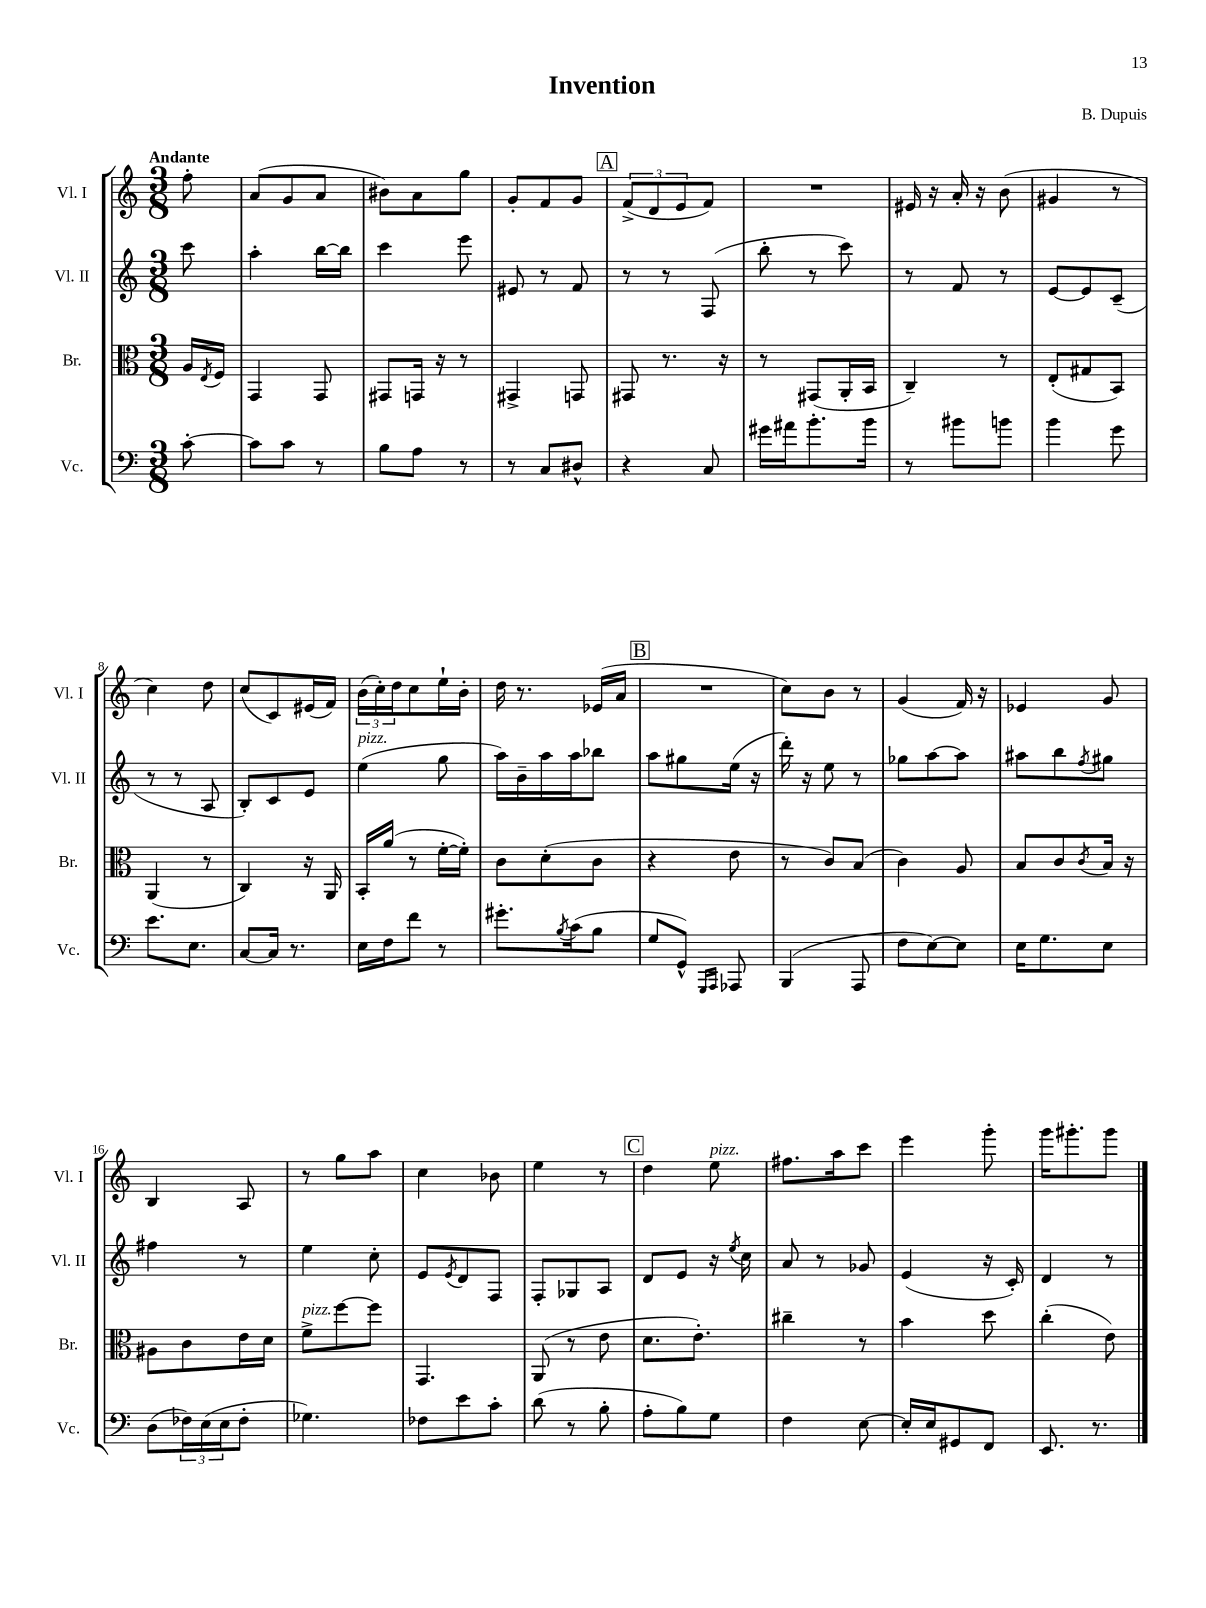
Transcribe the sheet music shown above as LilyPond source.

\header { title = "Invention" composer = "B. Dupuis" }
<<
\new StaffGroup <<
\new Staff = "s0" \with { instrumentName = "Vl. I" shortInstrumentName = "Vl. I" } {
    \clef treble \key c \major \numericTimeSignature \time 3/8 \partial 8 \tempo "Andante"
    f''8-. |
    a'8( g'8 a'8 |
    bis'8) a'8 g''8 |
    g'8-. f'8 g'8 |
    \mark \markup { \box "A" } \tuplet 3/2 { f'8->( d'8 e'8 } f'8) |
    R4. |
    eis'16 r16 a'16-. r16 b'8( |
    gis'4 r8 |
    c''4) d''8 |
    c''8( c'8) eis'16( f'16) |
    \tuplet 3/2 { b'16( c''16-.) d''16 } c''8 e''16-! b'16-. |
    d''16 r8. ees'16( a'16 |
    \mark \markup { \box "B" } R4. |
    c''8) b'8 r8 |
    g'4( f'16) r16 |
    ees'4 g'8 |
    b4 a8 |
    r8 g''8 a''8 |
    c''4 bes'8 |
    e''4 r8 |
    \mark \markup { \box "C" } d''4 e''8^\markup { \italic "pizz." } |
    fis''8. a''16 c'''8 |
    e'''4 g'''8-. |
    g'''16 gis'''8.-. gis'''8 \bar "|." |
}
\new Staff = "s1" \with { instrumentName = "Vl. II" shortInstrumentName = "Vl. II" } {
    \clef treble \key c \major \numericTimeSignature \time 3/8 \partial 8
    c'''8 |
    a''4-. b''16~ b''16 |
    c'''4 e'''8 |
    eis'8 r8 f'8 |
    \mark \markup { \box "A" } r8 r8 f8( |
    b''8-. r8 c'''8) |
    r8 f'8 r8 |
    e'8~ e'8 c'8--( |
    r8 r8 a8 |
    b8-.) c'8 e'8 |
    e''4^\markup { \italic "pizz." }( g''8 |
    a''16) b'16-- a''16 a''16 bes''8 |
    \mark \markup { \box "B" } a''8 gis''8 e''16( r16 |
    d'''16-.) r16 e''8 r8 |
    ges''8 a''8~ a''8 |
    ais''8 b''8 \acciaccatura { f''8 } gis''8 |
    fis''4 r8 |
    e''4 c''8-. |
    e'8 \acciaccatura { e'8 } d'8 f8 |
    f8-. ges8 a8 |
    \mark \markup { \box "C" } d'8 e'8 r16 \acciaccatura { e''8 } c''16 |
    a'8 r8 ges'8 |
    e'4( r16 c'16-.) |
    d'4 r8 \bar "|." |
}
\new Staff = "s2" \with { instrumentName = "Br." shortInstrumentName = "Br." } {
    \clef alto \key c \major \numericTimeSignature \time 3/8 \partial 8
    a16 \acciaccatura { e8 } f16 |
    g,4 g,8 |
    gis,8 g,16 r16 r8 |
    gis,4-> g,8 |
    \mark \markup { \box "A" } gis,8 r8. r16 |
    r8 gis,8( a,16-. b,16 |
    c4--) r8 |
    e8-.( gis8 b,8) |
    a,4( r8 |
    c4) r16 a,16 |
    b,16-. a'16( r8 f'16~-. f'16-.) |
    c'8 d'8-.( c'8 |
    \mark \markup { \box "B" } r4 e'8 |
    r8 c'8) b8( |
    c'4) a8 |
    b8 c'8 \acciaccatura { c'8 } b16 r16 |
    ais8 c'8 e'16 d'16 |
    f'8->^\markup { \italic "pizz." } f''8~ f''8 |
    g,4. |
    a,8( r8 e'8 |
    \mark \markup { \box "C" } d'8. e'8.-.) |
    cis''4-- r8 |
    b'4 d''8 |
    c''4-.( e'8) \bar "|." |
}
\new Staff = "s3" \with { instrumentName = "Vc." shortInstrumentName = "Vc." } {
    \clef bass \key c \major \numericTimeSignature \time 3/8 \partial 8
    c'8~-. |
    c'8 c'8 r8 |
    b8 a8 r8 |
    r8 c8 dis8-^ |
    \mark \markup { \box "A" } r4 c8 |
    gis'16 ais'16 b'8.-. b'16 |
    r8 bis'8 b'8 |
    b'4 g'8 |
    e'8. e8. |
    c8~ c16 r8. |
    e16 f16 f'8 r8 |
    gis'8.-. \acciaccatura { b8 } c'16( b8 |
    \mark \markup { \box "B" } g8 g,8-^) \grace { g,,16 a,,16 } aes,,8 |
    b,,4( a,,8 |
    f8 e8~) e8 |
    e16 g8. e8 |
    d8( \tuplet 3/2 { fes16) e16( e16 } fes8-. |
    ges4.) |
    fes8 e'8 c'8-. |
    d'8( r8 b8-. |
    \mark \markup { \box "C" } a8-. b8) g8 |
    f4 e8~ |
    e16-. e16 gis,8 f,8 |
    e,8. r8. \bar "|." |
}
>>
>>
